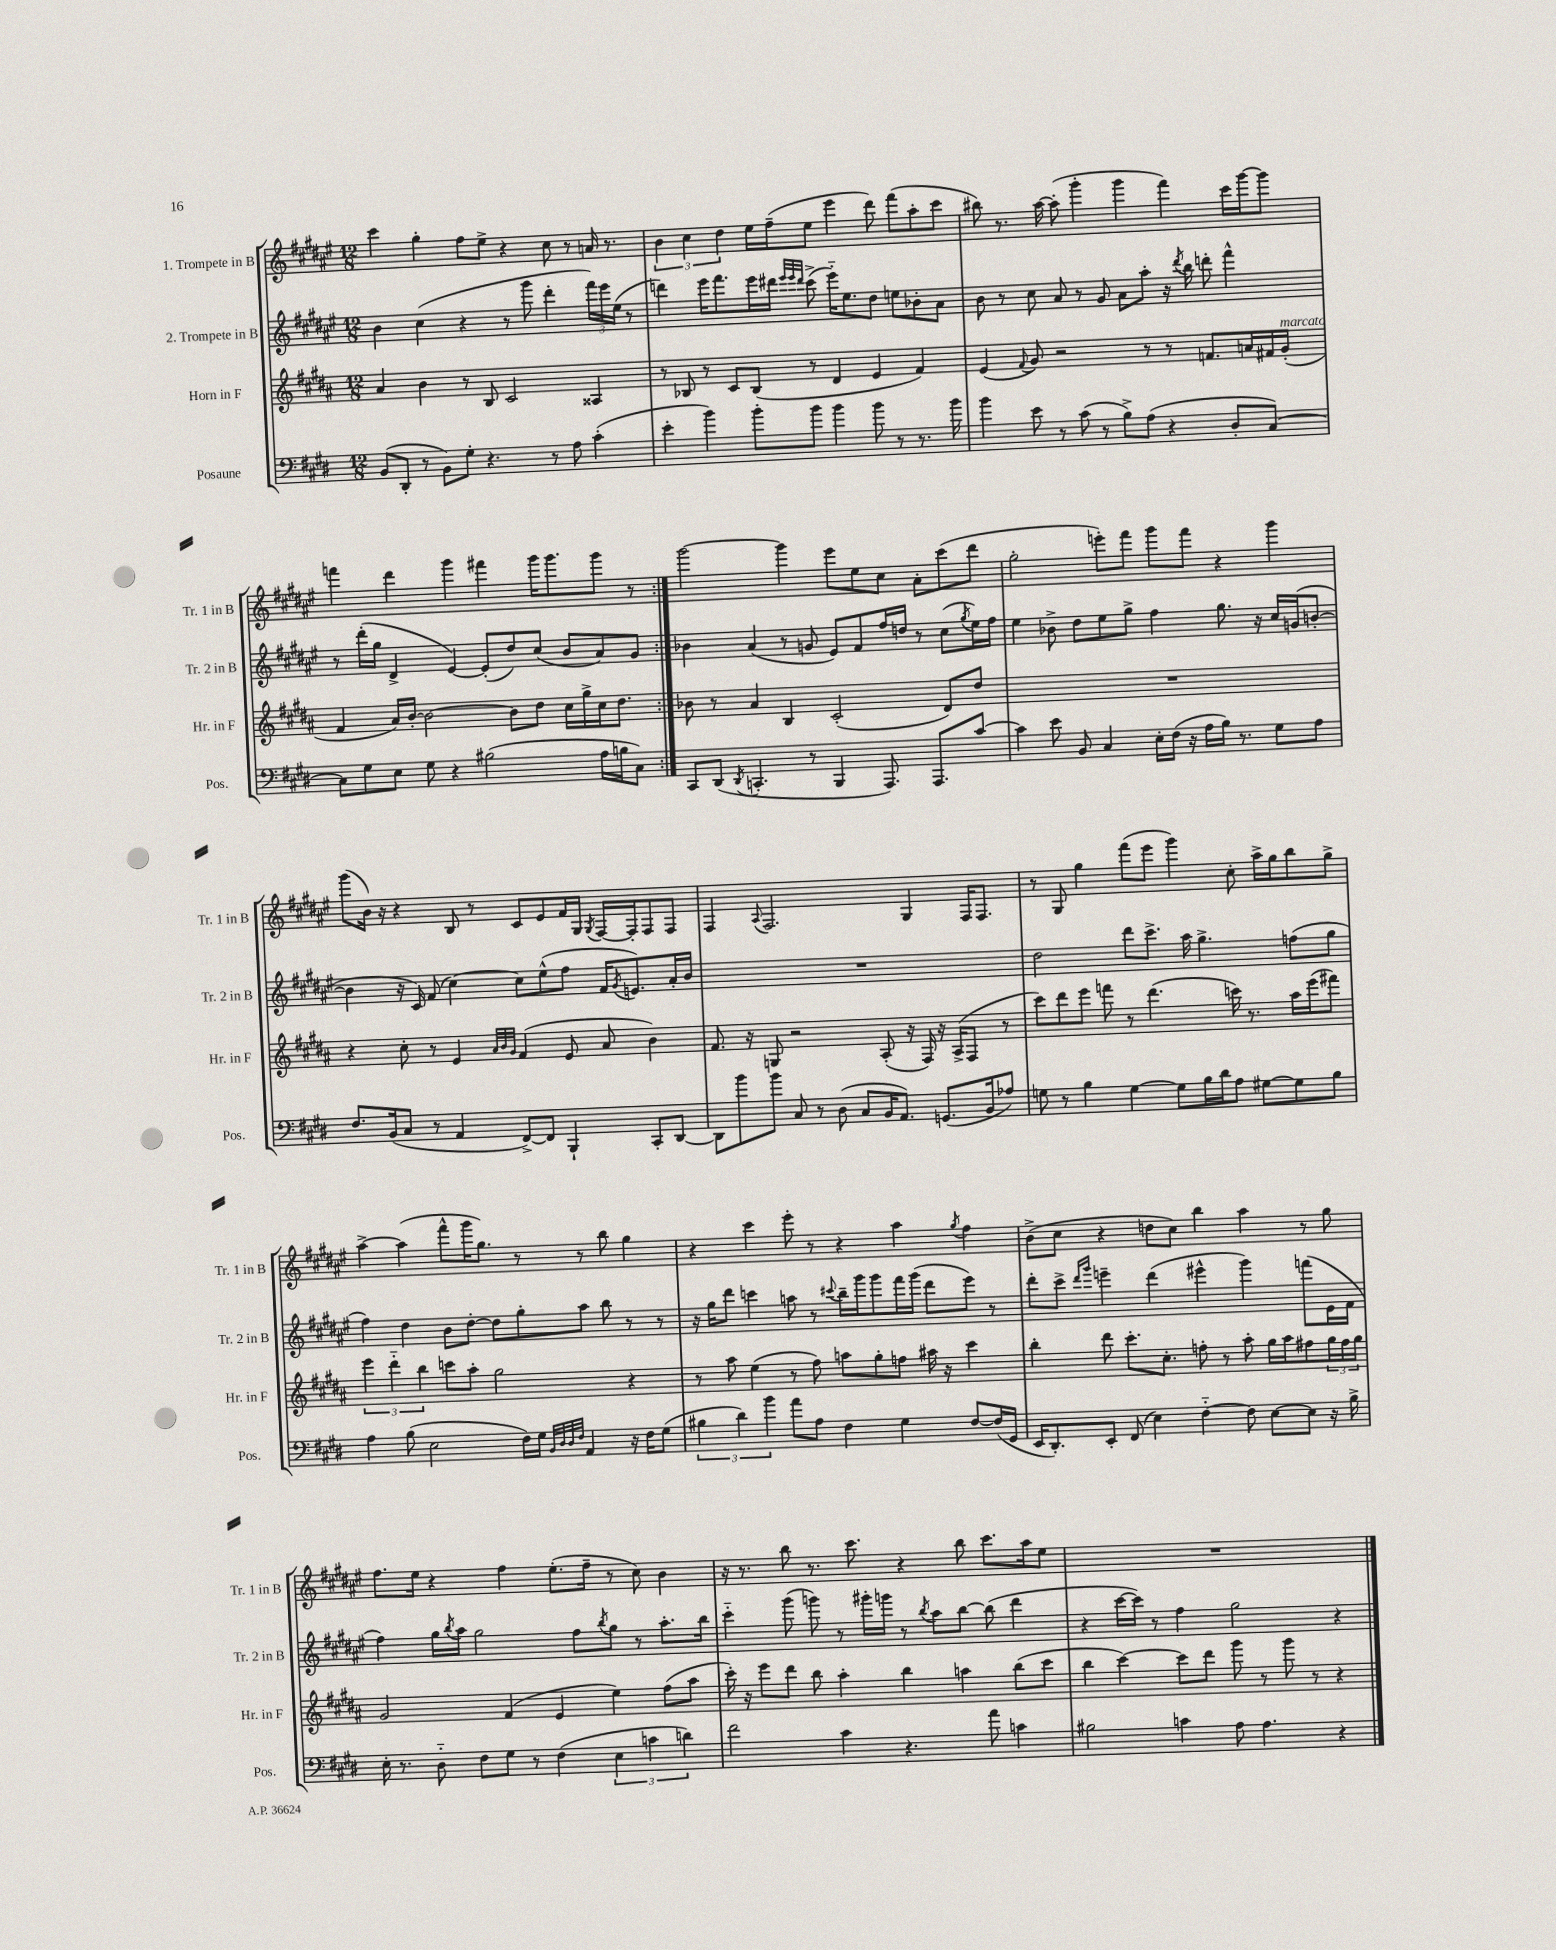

**kern	**kern	**kern	**kern
*part4	*part3	*part2	*part1
*staff4	*staff3	*staff2	*staff1
*I"Posaune	*I"Horn in F	*I"2. Trompete in B	*I"1. Trompete in B
*I'Pos.	*I'Hr. in F	*I'Tr. 2 in B	*I'Tr. 1 in B
*clefF4	*clefG2	*clefG2	*clefG2
*k[f#c#g#d#]	*k[f#c#g#d#a#]	*k[f#c#g#d#a#e#]	*k[f#c#g#d#a#e#]
*M12/8	*M12/8	*M12/8	*M12/8
=1	=1	=1	=1
(8BB/L	4a#/	4b\	4ccc#\
8DD#'/J	.	.	.
8r	4b\	(4cc#\	4gg#'\
8BB\L)	.	.	.
8G#'\J	8r	4r	8ff#\L
4.r	8B/	.	8ee#^\J
.	2c#/	8r	4r
.	.	8ggg#\	.
8r	.	4ddd#'\	8cc#\
8A\	.	.	8r
(4c#'\	4A##X/	24fff#\LL)	16an/
.	.	24eee#\	.
.	.	.	8.r
.	.	(24ee#\JJ	.
.	.	8r	.
=2	=2	=2	=2
4e'\	8r	4dddn\)	6b\
.	8B-X/	.	.
.	.	.	6cc#\
4b\)	8r	16eee#\KL	.
.	.	8.fff#\	.
.	.	.	6dd#\
.	8c#/L	.	.
8b'\L	(8B-/J	16eee#\L	16ee#\LL
.	.	16ddd#X\JJ	(16ff#~\J
.	.	32qqeee#/LLL	.
.	.	32qqeee#/	.
.	.	32qqddd#/JJJ	.
8b\J	8r	(8ccc#^\	8ee#\J
4b\	4d#/	16eee#\KL)	4eee#\
.	.	8.ee#\	.
8b\	4e/	8dd#\J	8ddd#\)
8r	.	8een\L	(8fff#\L
8.r	4f#/)	8b-X'\	8aa#'\
.	.	8a#\J	8ccc#\J
16b\	.	.	.
=3	=3	=3	=3
4b\	(4e/	8b\	8bb#X\)
.	.	8r	8.r
.	8qqf#/	.	.
8e\	8g#/)	8cc#\	.
.	.	.	[16aa#\
8r	2r	8a#/	(8aa#'\]
(8c#\	.	8r	4ggg#'\
8r	.	8g#/	.
8B^\L)	.	8a#\L	4ggg#\
(8A\J	8r	8aa#'\J	.
4r	8r	16r	4fff#\)
.	.	8qddd#/	.
.	.	16bb\	.
.	8.fn/L	8dddn'\	.
8D#'/L	.	4fff#^^\	16ccc#\LL
.	16an/L	.	[16ggg#\J
[8C#/J)	16f#X/	.	8ggg#\J]
!	!LO:TX:a:i:t=marcato	!	!
.	(16g#'/JJ	.	.
!!LO:LB:g=z
=4	=4	=4	=4
8C#\L]	4f#/	8r	4fffn\
8G#\	.	(16ddd#'\LL	.
.	.	16gg#\JJ	.
8E\J	16a#/LL)	4d#^/	4ddd#\
.	[16b'/JJ	.	.
8G#\	2b\_	.	.
4r	.	[4e#/)	4ggg#\
(2B#X\	.	(8e#'/L]	4fff#X\
.	8b\L]	8dd#/)	.
.	8dd#\J	(8cc#/J	16ggg#\KL
.	.	.	8.ggg#\
.	16cc#\LL	8b/L	.
.	16gg#^\	.	.
16A\LL	16cc#\J	8a#/)	8ggg#\J
16Bn\J	8.dd#\J	.	.
8C#\J)	.	8g#/J	8r
=5:|!	=5:|!	=5:|!	=5:|!
8CC#/L	8b-X\	4b-X\	[2ggg#\
(8DD#/J	8r	.	.
8qDD#/	.	.	.
4.CCn'/	4a#/	(4a#/	.
.	4B/	8r	4ggg#\]
8r	.	8gn/	.
4BBB/	(2c#'/	8e#/L)	8eee#\L
.	.	8f#/	8ee#\
8.AAA/)	.	16ff#/L	8cc#\J
.	.	16ddn/JJ	.
.	.	8r	8a#'\L
8.AAA/L	.	.	.
.	8d#/L)	(8cc#\L	(8ccc#\
.	.	8qgg#/	.
[8c#/J	8dd#/J	16ee#\L)	8ddd#\J
.	.	16ff#\JJ	.
=6	=6	=6	=6
4c#\]	1.r	4ee#\	2gg#'\
8e\	.	8b-X^\	.
8BB/	.	8dd#\L	.
4C#/	.	8ee#\	8eeen'\L)
.	.	8gg#^\J	8fff#\J
16E'\LL	.	4ff#\	8ggg#\L
(16F#\JJ	.	.	.
16r	.	.	8fff#\J
16A\LL	.	.	.
16B\JJ)	.	8.gg#\	4r
8.r	.	.	.
.	.	16r	.
8G#\L	.	16cc#/LL	4ggg#\
.	.	(16gn/J	.
8A\J	.	[8bn'/J	.
!!LO:LB:g=z
=7	=7	=7	=7
8.F#/L	4r	4b\]	(8ggg#\L
.	.	.	16b\Jk)
(16BB/k	.	.	16r
8C#/J	8cc#'\	16r	4r
.	.	16c#/)	.
8r	8r	(8f#/	.
4AA/	4e/	[4cc#\)	8B/
.	.	.	8r
.	32qqa#/LLL	.	.
.	32qqb/	.	.
.	32qqg#/JJJ	.	.
[8FF#^/L)	(4f#/	8cc#\L]	8c#/L
8FF#/J]	.	(8ee#^^\	8e#/
4BBB`/	8e/	8ff#\J	16f#/L
.	.	.	16G#/JJ
.	.	.	8qG#/
.	8a#/	16f#/KL	[16F#/LL
.	.	8qg#/	.
.	.	8.en/)	16F#'/J]
8CC#'/L	4b\)	.	8F#/
[8DD#/J	.	16a#'/L	8F#/J
.	.	16b/JJ	.
=8	=8	=8	=8
8DD#\L]	8.f#/	1.r	4F#/
8b\	.	.	.
.	16r	.	.
.	.	.	8qqA#/
8b\J	8Gn/	.	2.F#/
8C#/	2r	.	.
8r	.	.	.
(8D#\	.	.	.
8C#/L	.	.	.
16BB/K	(8A#'/	.	.
8.AA/J)	.	.	.
.	16r	.	4G#/
.	16F#/)	.	.
(8.GGn/L	16r	.	.
.	(16A#^/KL	.	.
.	8F#/J	.	16F#/KL
16BB/k	.	.	8.F#/J
8A-X/J)	8r	.	.
=9	=9	=9	=9
8Gn\	8ccc#\L)	2dd#\	8r
8r	8ddd#\	.	8G#/
4B\	8eee\J	.	4gg#\
.	8fffn\	.	.
[4G\	8r	8ddd#\L	(8fff#\L
.	(4.ddd#\	8.ccc#^\J	8eee#\J
8G\L]	.	.	4ggg#\)
.	.	16aa#\	.
16B\L	.	4.gg#^\	.
16d#\J	.	.	.
8A\J	16cccn\)	.	8cc#'\
.	8.r	.	.
[8G#X\L	.	.	16aa#^\LL
.	.	.	16gg#\J
8G#\]	16aa#\LL	(8ffn\L	8bb\
.	(16eee\J	.	.
8B\J	8fff#X\J)	8gg#\J	8gg#^\J
!!LO:LB:g=z
=10	=10	=10	=10
4A\	6eee\	4ff#\)	[4aa#^\
.	6ddd#\	.	.
(8B\	.	4dd#\	(4aa#\]
.	6bb\	.	.
2E\	.	.	.
.	8cccn\L	8b\L	8fff#^^\L
.	8aa#'\J	[8dd#'\J	16ggg#\K
.	.	.	8.gg#\J)
.	2gg#\	8dd#\L]	.
16F#\LL)	.	8gg#'\	8r
16G#\JJ	.	.	.
32qqBB/LLL	.	.	.
32qqD#/	.	.	.
32qqD#/	.	.	.
32qqF#/JJJ	.	.	.
4AA/	.	8aa#\J	8r
.	.	8bb\	8bb\
16r	4r	8r	4gg#\
16F#\KL	.	.	.
(8G#\J	.	8r	.
=11	=11	=11	=11
6B#X\	8r	16r	4r
.	.	16gg#\KL	.
.	8aa#\	8ddd#\J	.
6d#\)	.	.	.
.	(4ee\	4cccn\	4ccc#\
6b\	.	.	.
8a\L	8r	8aan\	8eee#'\
8A\J	8ff#\)	8r	8r
.	.	8qqccc#X/	.
4F#\	8aan\L	16bb~\LL	4r
.	.	16ggg#\J	.
.	8gg#'\	8ggg#\	.
4G#\	8ffn\J	16fff#\L	4aa#\
.	.	(16ggg#\JJ	.
.	16aa#X\	8ddd#\L	.
.	16r	.	.
.	.	.	8qgg#/
[8F#/L	4ccc#\	8eee#\J)	4ff#\
(16F#/L]	.	8r	.
16GG#/JJ	.	.	.
=12	=12	=12	=12
16EE/KL	4bb'\	8ddd#'\L	(8b^\L
8.DD#'/)	.	.	.
.	.	8ccc#^\J	8cc#\J
.	.	16qqddd#/LL	.
.	.	16qqggg#/JJ	.
8EE'/J	8ddd#\	4eeen~\	4r
(8FF#/	8.ccc#'\L	.	.
4E\)	.	(4ddd#\	8ddn\L
.	8.cc#'\J	.	.
.	.	.	8cc#\J)
[4F#\	8ffn'\	4eee#X^^\	4bb\
.	8r	.	.
8F#\]	8aa#'\	4ggg#\)	4aa#\
[8E\L	16gg#\LL	.	.
.	16aa#\J	.	.
8E\J]	8ff#X\	(8fffn\L	8r
16r	24gg#\L	16e#\L	8gg#\
.	24ff#\	.	.
16B^\	.	16f#\JJ	.
.	24gg#\JJ	.	.
!!LO:LB:g=z
=13	=13	=13	=13
16E'\	2g#/	4ff#\)	8.ff#\L
8.r	.	.	.
.	.	.	16ee#\Jk
8D#\	.	16gg#\LL	4r
.	.	8qbb/	.
.	.	16aa#\JJ	.
8F#\L	.	2gg#\	.
8G#\J	(4f#/	.	4ff#\
8r	.	.	.
(4F#\	4e/	.	(8.ee#'\L
.	.	8ff#\L	.
.	.	.	16ff#~\Jk
.	.	8qbb/	.
6E\	4ee\)	8gg#\J	8r
.	.	8r	8cc#\)
6cn\	.	.	.
.	(8ff#\L	8.aa#'\L	4b\
6dn\)	.	.	.
.	8aa#\J	.	.
.	.	16bb\Jk	.
=14	=14	=14	=14
2f#\	16ccc#'\)	4ccc#\	16r
.	16r	.	8.r
.	8eee\L	.	.
.	8ddd#\J	(8ggg#\	8bb\
.	8bb\	8gggn\)	8.r
4c#\	4aa#'\	8r	.
.	.	.	8.ccc#\
.	.	16ggg#X'\LL	.
.	.	16gggn\JJ	.
4.r	4bb\	8r	4r
.	.	8qbb/	.
.	.	8aa#\L	.
.	4aan\	[8bb\J	8bb\
8a\	.	(8bb\]	8.ccc#\L
4cn\	(8bb\L	4ddd#\	.
.	.	.	16aa#\k
.	8ccc#\J	.	8ee#\J
=15	=15	=15	=15
2B#X\	4bb\	4r	1.r
.	[4ccc#\)	[16ccc#\LL	.
.	.	16ccc#\JJ])	.
.	.	8r	.
4cn\	8ccc#\L]	4ff#\	.
.	8ddd#\J	.	.
8A\	8ggg#\	2gg#\	.
4.A\	8r	.	.
.	8ggg#\	.	.
.	8r	.	.
4r	4r	4r	.
==	==	==	==
*-	*-	*-	*-
